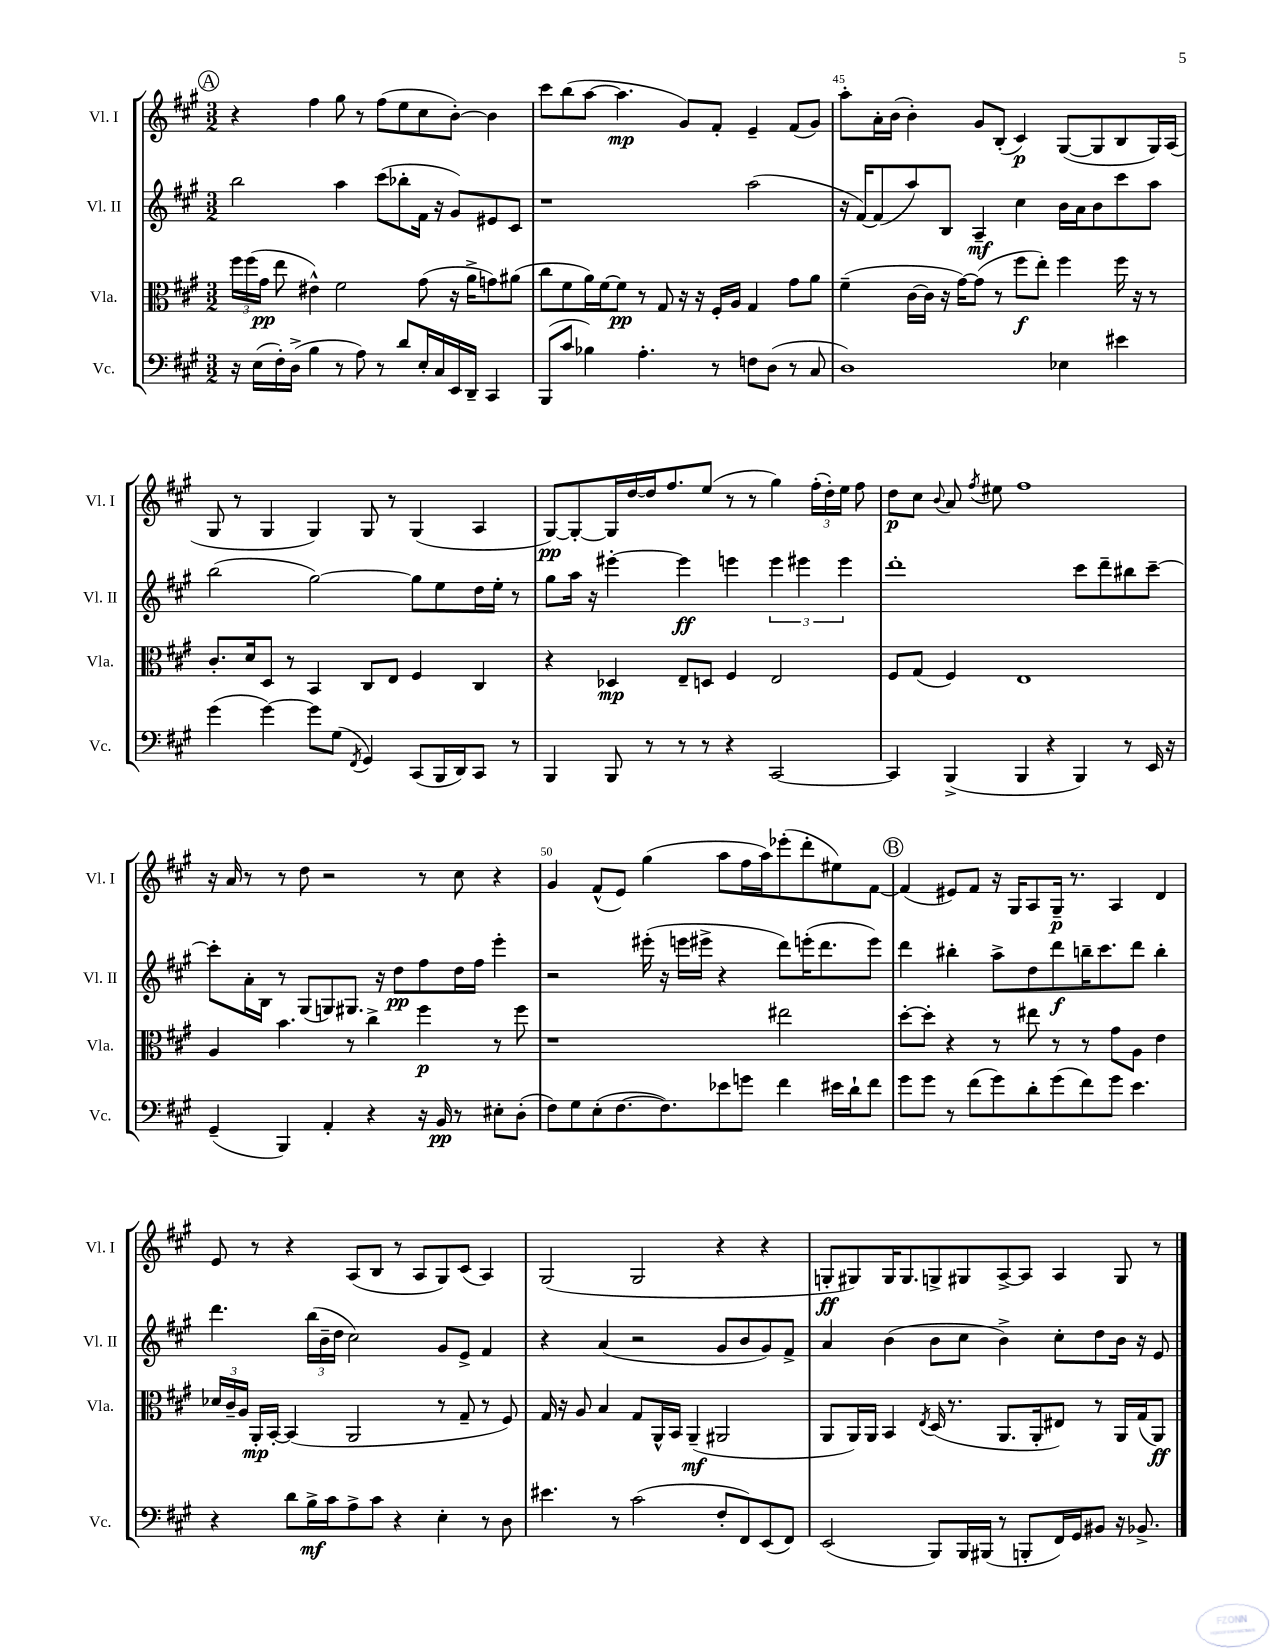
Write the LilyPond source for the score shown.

<<
\new StaffGroup <<
\new Staff = "s0" \with { instrumentName = "Vl. I" shortInstrumentName = "Vl. I" } {
    \clef treble \key a \major \numericTimeSignature \time 3/2
    \autoBeamOff \mark \markup { \circle "A" } r4 fis''4 gis''8 r8 fis''8[( e''8 cis''8 b'8]~-.) b'4 |
    cis'''8[ b''8( a''8]~ a''4.\mp gis'8[) fis'8]-. e'4-- fis'8[( gis'8]) |
    a''8[-. a'16-. b'16]( b'4-.) gis'8[ b8]-.( cis'4\p) gis8[~( gis8 b8 gis16) a16]( |
    gis8 r8 gis4 gis4) gis8 r8 gis4( a4 |
    gis8[~\pp) gis8~-. gis16 d''16~ d''16 fis''8. e''8]( r8 r8 gis''4) \tuplet 3/2 { fis''16[-.( d''16-.) e''16] } fis''8 |
    d''8[\p cis''8] \appoggiatura { b'8 } a'8 \acciaccatura { fis''8 } eis''8 fis''1 |
    r16 a'16 r8 r8 d''8 r2 r8 cis''8 r4 |
    gis'4 fis'8[-^( e'8]) gis''4( a''8[ fis''16 a''16) ees'''8-.( d'''8-. eis''8) fis'8]~ |
    \mark \markup { \circle "B" } fis'4( eis'8[) fis'8] r16 gis16[ a8 gis16]--\p r8. a4 d'4 |
    e'8 r8 r4 a8[( b8] r8 a8[ gis8) cis'8]( a4) |
    gis2( gis2 r4 r4 |
    g8[-.\ff gis8) gis16 gis8. g8-> gis8 a8~-> a8] a4 gis8 r8 \bar "|." |
}
\new Staff = "s1" \with { instrumentName = "Vl. II" shortInstrumentName = "Vl. II" } {
    \clef treble \key a \major \numericTimeSignature \time 3/2
    \autoBeamOff \mark \markup { \circle "A" } b''2 a''4 cis'''8[( bes''8-. fis'16] r16 gis'8[) eis'8 cis'8] |
    r1 a''2( |
    r16 fis'16[~) fis'8( a''8) b8] a4--\mf cis''4 b'16[ a'16 b'8 cis'''8 a''8] |
    b''2( gis''2~) gis''8[ e''8 d''16 e''16]-. r8 |
    gis''8[ a''16] r16 eis'''4~-. eis'''4\ff e'''4 \tuplet 3/2 { e'''4 eis'''4 eis'''4 } |
    d'''1-. cis'''8[ d'''8-- bis''8 cis'''8]~-- |
    cis'''8[-. a'16-. b16] r8 gis8[( g8) gis8.] r16 d''8[\pp fis''8 d''16 fis''16] e'''4-. |
    r2 eis'''16-.( r16 e'''16[ eis'''16]-> r4 d'''8[) e'''16-.( d'''8. e'''8]) |
    \mark \markup { \circle "B" } d'''4 bis''4-. a''8[-> d''8 d'''8\f b''16-- cis'''8. d'''8] b''4-. |
    d'''4. \tuplet 3/2 { b''16[( b'16-- d''16] } cis''2) gis'8[ e'8]-> fis'4 |
    r4 a'4( r2 gis'8[ b'8 gis'8) fis'8]-> |
    a'4 b'4( b'8[ cis''8] b'4->) cis''8[-. d''8 b'16] r16 e'8 \bar "|." |
}
\new Staff = "s2" \with { instrumentName = "Vla." shortInstrumentName = "Vla." } {
    \clef alto \key a \major \numericTimeSignature \time 3/2
    \autoBeamOff \mark \markup { \circle "A" } \tuplet 3/2 { fis''16[ fis''16( gis'16]\pp } e''8 eis'4-^) fis'2 gis'8( r16 a'16[-> g'8) ais'8]( |
    cis''8[ fis'8 a'16) fis'16~ fis'8]\pp r8 gis8 r16 r16 fis16[-. a16] gis4 gis'8[ a'8] |
    fis'4--( cis'16[~ cis'16] r16 gis'16[~) gis'8]( r8 fis''8[\f e''8]-.) fis''4 fis''16 r16 r8 |
    cis'8.[-. d'16 d8] r8 b,4 cis8[ e8] fis4 cis4 |
    r4 des4\mp e8[-- d8] fis4 e2 |
    fis8[ gis8]( fis4) e1 |
    a4 b'4. r8 cis''4-> fis''4\p r8 fis''8 |
    r1 eis''2 |
    \mark \markup { \circle "B" } d''8[~-. d''8]-. r4 r8 eis''8 r8 r8 gis'8[ a8] e'4 |
    \tuplet 3/2 { des'16[ cis'16-- a16] } a,16[-.\mp b,16]~-. b,4( a,2 r8 gis8-- r8 fis8) |
    gis16 r16 a8 b4 gis8[ a,16-^ b,16] a,4--\mf( ais,2 |
    a,8[ a,16) a,16] b,4 \acciaccatura { e8 } d16( r8. a,8.[ a,16-. eis8]) r8 a,16[ gis16( a,8]\ff) \bar "|." |
}
\new Staff = "s3" \with { instrumentName = "Vc." shortInstrumentName = "Vc." } {
    \clef bass \key a \major \numericTimeSignature \time 3/2
    \autoBeamOff \mark \markup { \circle "A" } r16 e16[( fis16-.) d16]->( b4 r8 a8) r8 d'8[ e16-. cis16 e,16 d,16]-- cis,4 |
    b,,8[( cis'8] bes4) a4.-. r8 f8[ d8]( r8 cis8 |
    d1) ees4 eis'4 |
    gis'4( gis'4~) gis'8[ gis8]( \acciaccatura { fis,8 } gis,4) cis,8[( b,,16 d,16) cis,8] r8 |
    b,,4 b,,8 r8 r8 r8 r4 cis,2~ |
    cis,4 b,,4->( b,,4 r4 b,,4) r8 e,16 r16 |
    gis,4--( b,,4) a,4-. r4 r16 b,16\pp r8 eis8[-. d8]-.( |
    fis8[) gis8 e8-.( fis8.~ fis8.) ees'8 g'8] fis'4 eis'16[ d'16-! fis'8] |
    \mark \markup { \circle "B" } gis'8[ gis'8] r8 fis'8[( gis'8) d'8-. gis'8( fis'8) gis'8] e'4. |
    r4 d'8[ b16->\mf cis'16 a8-> cis'8] r4 e4-. r8 d8 |
    eis'4. r8 cis'2( fis8[-. fis,8) e,8( fis,8]) |
    e,2( b,,8[) b,,16 bis,,16]( r8 b,,8[-. fis,16) gis,16 bis,8] r16 bes,8.-> \bar "|." |
}
>>
>>
\layout { \context { \Score currentBarNumber = #43 \override BarNumber.break-visibility = ##(#f #t #t) barNumberVisibility = #(every-nth-bar-number-visible 5) } }
